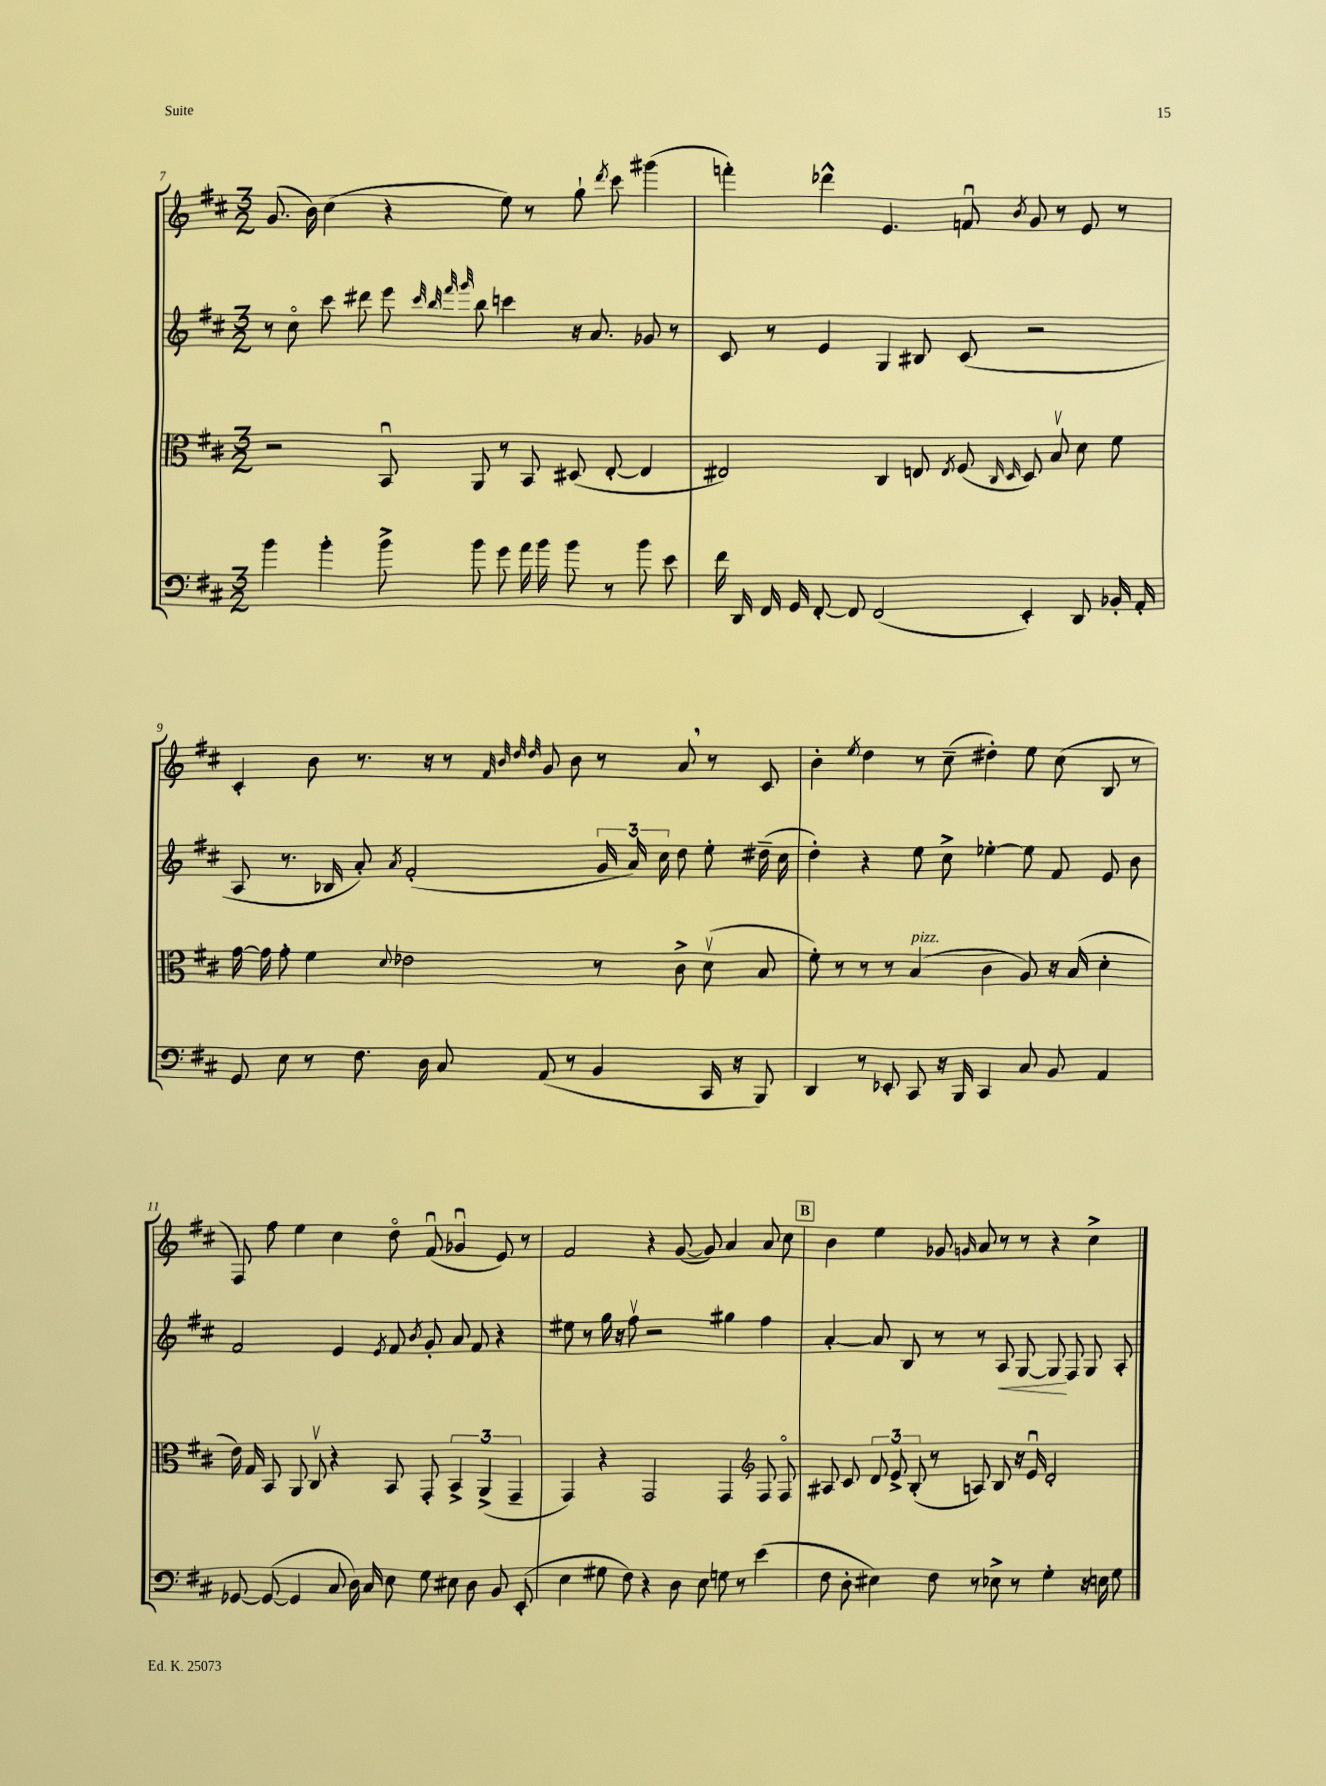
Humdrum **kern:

**kern	**kern	**kern	**dynam	**kern
*part4	*part3	*part2	*part2	*part1
*staff4	*staff3	*staff2	*staff2	*staff1
*clefF4	*clefC3	*clefG2	*	*clefG2
*k[f#c#]	*k[f#c#]	*k[f#c#]	*	*k[f#c#]
*M3/2	*M3/2	*M3/2	*	*M3/2
=7	=7	=7	=7	=7
4b\	2r	8r	.	(8.g/
.	.	8cc#\	.	.
.	.	.	.	16b\)
4b'\	.	8ccc#\	.	(4cc#\
.	.	8ddd#X\	.	.
8b^\	8BBu/	8eee\	.	4r
.	.	32qqccc#/	.	.
.	.	32qqbb/	.	.
.	.	32qqfff#/	.	.
.	.	32qqggg/	.	.
8b\	8AA/	8bb\	.	.
8g\	8r	4cccn\	.	8ee\)
16a\	8BB/	.	.	8r
16b\	.	.	.	.
8b\	(8D#X/	16r	.	8gg`\
.	.	8.a/	.	.
.	.	.	.	8qddd/
8r	[8E'/	.	.	8ccc#\
8b\	4E/]	8g-X/	.	(4ggg#X\
8e\	.	8r	.	.
=8	=8	=8	=8	=8
16f#\	2E#X/)	8c#/	.	4fffn'\)
16DD/	.	.	.	.
16FF#/	.	8r	.	.
16GG/	.	.	.	.
[8FF#'/	.	4e/	.	4ddd-X^^\
8FF#/]	.	.	.	.
(2FF#/	4C#/	4G/	.	4.e/
.	8En/	8B#X/	.	.
.	8qE/	.	.	.
.	(8F#/	(8c#/	.	8fnu/
.	16qqC#/	.	.	.
.	16qqD/	.	.	8qb/
4EE'/)	8D/)	2r	.	8g/
.	8Bv/	.	.	8r
8DD/	8d\	.	.	8e/
16BB-X'/	8f#\	.	.	8r
16AA'/	.	.	.	.
!!LO:LB:g=z
=9	=9	=9	=9	=9
8GG/	[16g\	8A/	.	4c#'/
.	16g\]	.	.	.
8E\	8g'\	8.r	.	.
8r	4f#\	.	.	8b\
.	.	16B-X/	.	.
8.F#\	.	8a'/)	.	8.r
.	8qqd/	8qa/	.	.
.	2e-X\	(2f#'/	.	.
16D\	.	.	.	16r
8C#/	.	.	.	8r
.	.	.	.	32qqf#/
.	.	.	.	32qqb/
.	.	.	.	32qqdd/
.	.	.	.	32qqdd/
(8AA/	.	.	.	8g/
8r	.	.	.	8b\
4BB/	8r	24g/	.	8r
.	.	24a/)	.	.
.	.	24cc#\	.	.
.	8c#^\	8dd\	.	8a,/
16CC#/	(8dv\	8ee'\	.	8r
16r	.	.	.	.
8BBB/)	8B/	(16dd#X~\	.	8c#/
.	.	16cc#\	.	.
=10	=10	=10	=10	=10
4DD/	8f#'\)	4dd'\)	.	4b'\
.	8r	.	.	.
.	.	.	.	8qee/
8r	8r	4r	.	4dd\
8EE-X'/	8r	.	.	.
!	!LO:TX:a:i:t=pizz.	!	!	!
8CC#/	(4B/	8ee\	.	8r
16r	.	8cc#^\	.	(8cc#~\
16BBB/	.	.	.	.
4CC#/	4c#\	[4ee-X'\	.	4dd#X'\)
8C#/	8A/)	8ee-\]	.	8ee\
8BB/	16r	8f#/	.	(8cc#\
.	(16B/	.	.	.
4AA/	4d'\	8e/	.	8B/
.	.	8b\	.	8r
!!LO:LB:g=z
=11	=11	=11	=11	=11
[8GG-X/	16e\)	2f#/	.	8F#/)
.	16G/	.	.	.
(8GG-/_	8BB/	.	.	8ff#\
4GG-/]	8AA/	.	.	4ee\
.	8C#v/	.	.	.
8C#/	4r	4e/	.	4cc#\
16D\)	.	.	.	.
16C#/	.	.	.	.
.	.	8qe/	.	.
8E\	8BB/	8f#/	.	8dd\
.	.	8qb/	.	.
8G\	8GG'/	8g'/	.	(8f#u/
8E#X\	6BB^/	8a/	.	4g-Xu/
8D\	.	8f#/	.	.
.	(6AA^/	.	.	.
8BB/	.	4r	.	8e/)
.	6GG~/	.	.	.
(8EE'/	.	.	.	8r
=12	=12	=12	=12	=12
4E\	4GG/)	8ee#X\	.	2f#/
.	.	8r	.	.
8G#X\	4r	16gg\	.	.
.	.	16r	.	.
8F#\)	.	8ff#v\	.	.
4r	2GG/	2r	.	4r
8D\	.	.	.	([8g/
8E\	.	.	.	8g/])
8Gn\	4GG/	4gg#X\	.	4a/
8r	.	.	.	.
*	*clefG2	*	*	*
(4e\	8F#/	4ff#\	.	8a/
.	8F#/	.	.	8cc#\
!!LO:REH:place=s1:t=B
=13	=13	=13	=13	=13
8F#\	8A#X/	[4a'/	.	4b\
8D'\	8c#/	.	.	.
4E#X\)	12d/	8a/]	.	4ee\
.	12e^/	.	.	.
.	.	8B/	.	.
.	(12B'/	.	.	.
8F#\	8r	8r	.	8g-X/
.	.	.	.	16qqgn/
8r	8An/)	8r	.	8a/
!	!	!	!LO:HP:b	!
8E-X^\	8B/	8A/	<	8r
8r	16r	[8G/	.	8r
.	16eu/	.	.	.
4G'\	2d'/	8G/]	.	4r
.	.	8F#/	[	.
16r	.	8G/	.	4cc#^\
16En\	.	.	.	.
8G\	.	8A'/	.	.
==	==	==	==	==
*-	*-	*-	*-	*-
